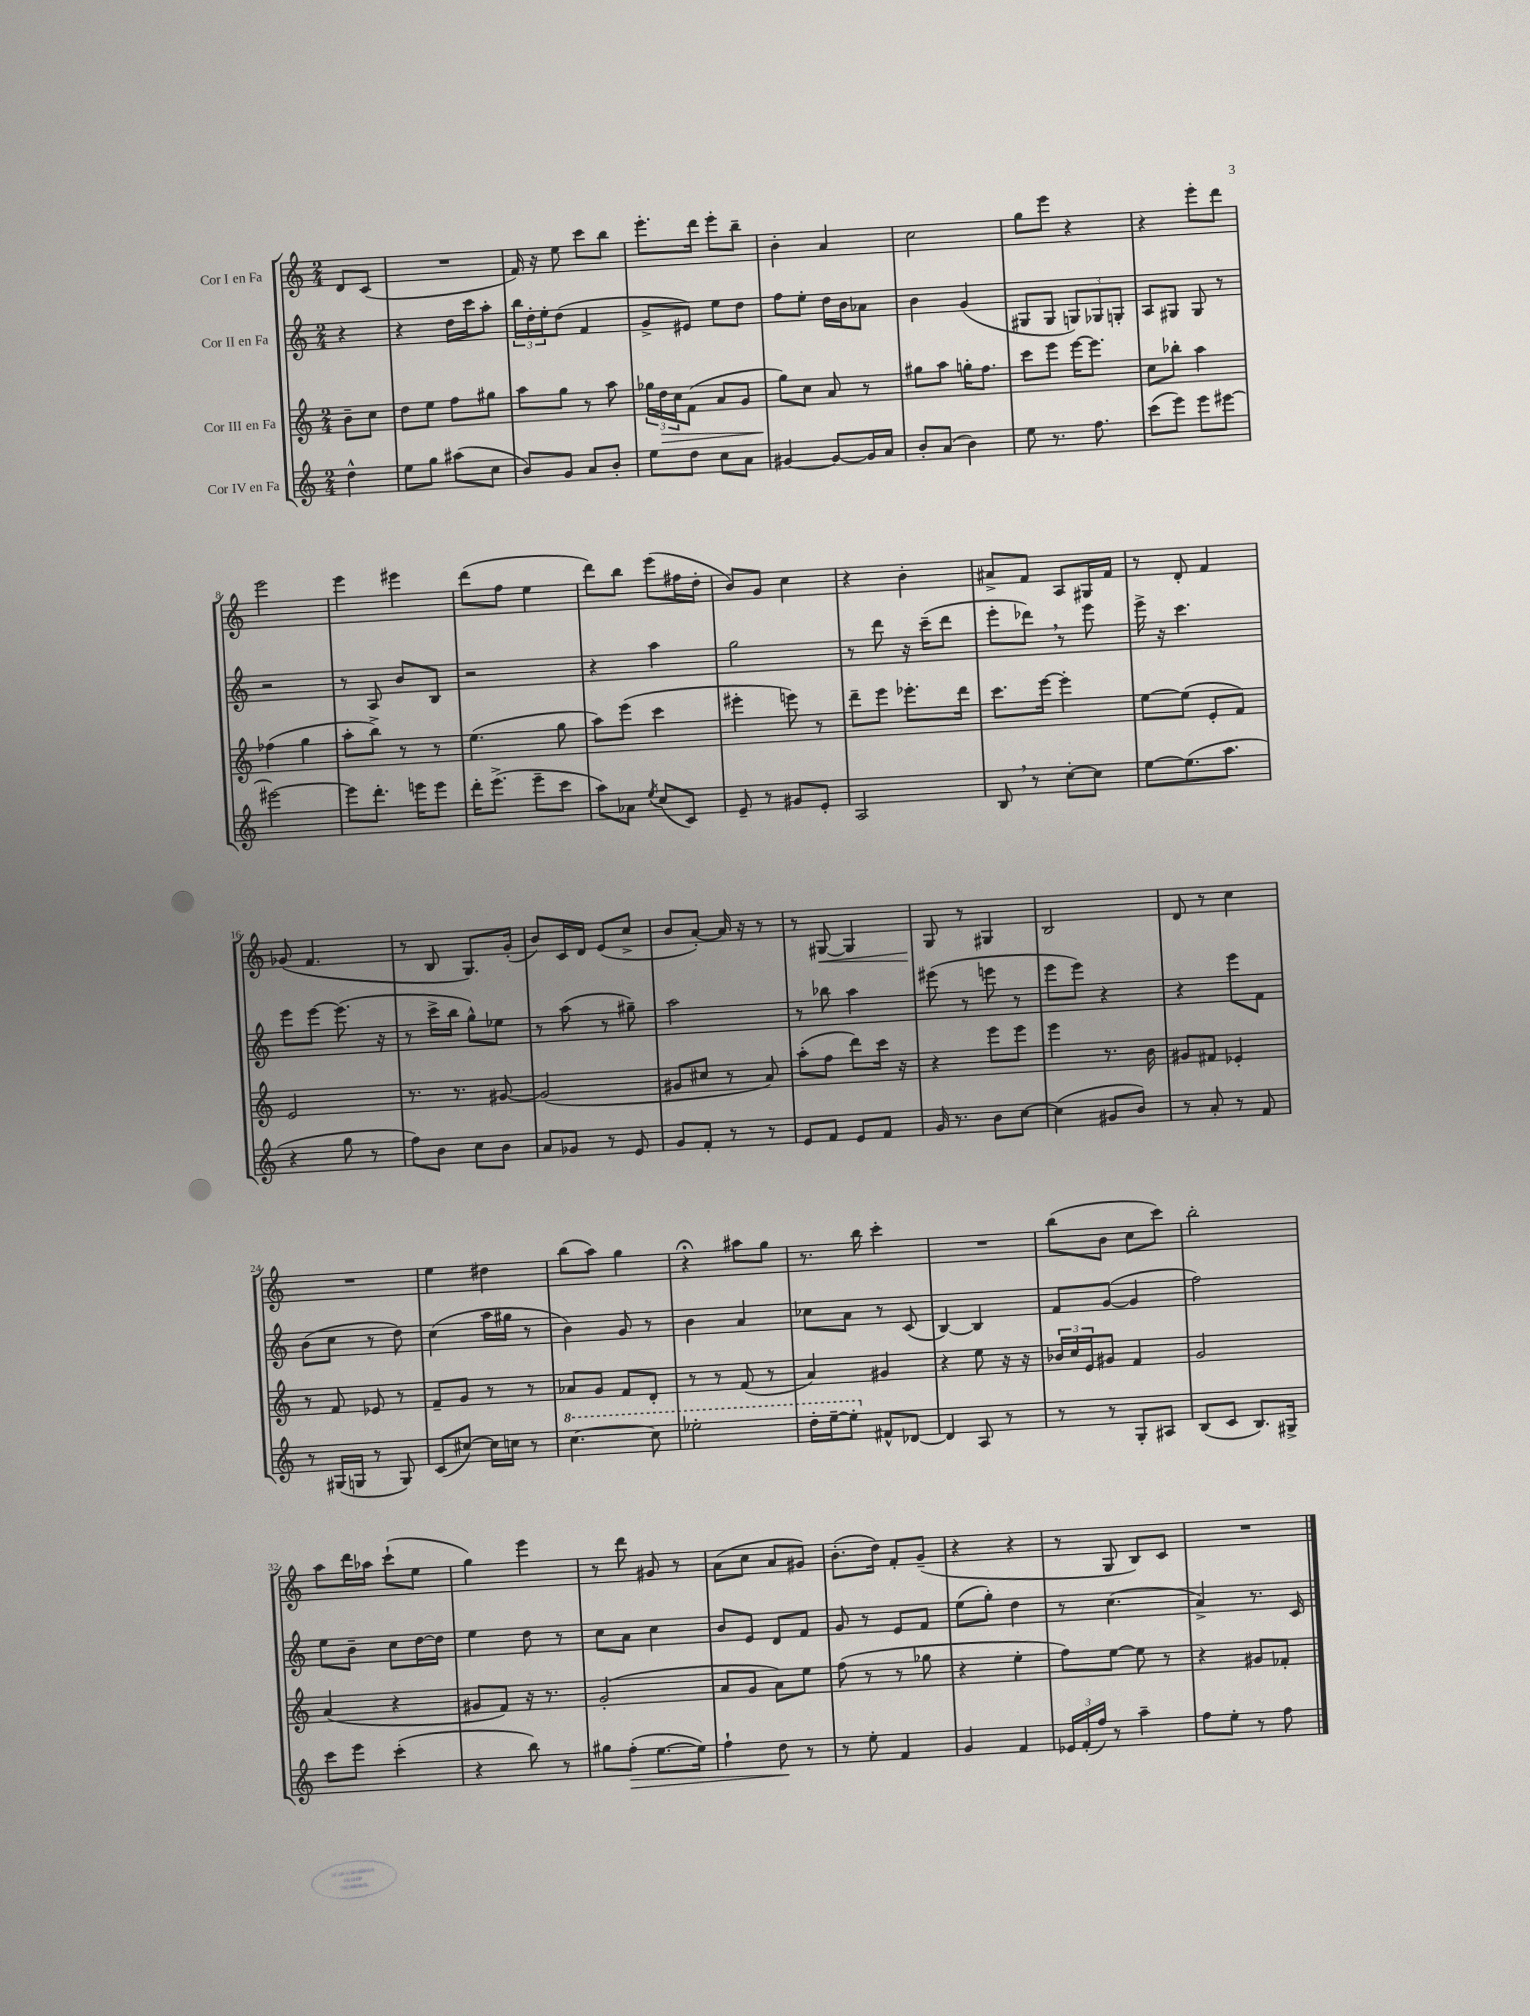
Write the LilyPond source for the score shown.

<<
\new StaffGroup <<
\new Staff = "s0" \with { instrumentName = "Cor I en Fa" } {
    \clef treble \key c \major \numericTimeSignature \time 2/4 \partial 4
    d'8 c'8( |
    R2 |
    f'16) r16 e''8 c'''8 b''8 |
    e'''8.-. d'''16 e'''8-. b''8-- |
    b'4-. a'4 |
    c''2 |
    g''8 e'''8 r4 |
    r4 e'''8-. d'''8 |
    e'''2 |
    e'''4 eis'''4 |
    d'''8( f''8 e''4 |
    d'''8) b''8 e'''8( fis''16 d''16-. |
    b'8) g'8 c''4 |
    r4 b'4-. |
    ais'8-> f'8 a8 gis16 f'16 |
    r8 d'8-. f'4 |
    ges'8( f'4. |
    r8 b8 g8.) g'16-.( |
    b'8) c'16 d'16 e'8( c''8-> |
    b'8 a'8~-.) a'16 r16 r8 |
    r8 gis8~\< gis4 |
    g8\! r8 gis4 |
    b2 |
    d'8 r8 c''4 |
    R2 |
    e''4 dis''4 |
    b''8( a''8) g''4 |
    r4\fermata ais''8 g''8 |
    r8. b''16 c'''4-. |
    R2 |
    b''8( b'8 c''8 c'''8) |
    b''2-. |
    a''8 d'''16 aes''16 c'''8-!( e''8 |
    g''4) e'''4 |
    r8 d'''8 gis'8 r8 |
    a'8( c''8 a'8 gis'8) |
    b'8.-.( d''16) f'8-. g'8--( |
    r4 r4 |
    r8 g8 b8) c'8 |
    R2 \bar "|." |
}
\new Staff = "s1" \with { instrumentName = "Cor II en Fa" } {
    \clef treble \key c \major \numericTimeSignature \time 2/4 \partial 4
    r4 |
    r4 d''16 c'''16 a''8-. |
    \tuplet 3/2 { b''16 d''16-. e''16-. } d''8( f'4 |
    g'8-> eis'8) e''8 d''8 |
    f''8 e''8-. d''16 b'16 aes'8 |
    b'4 g'4( |
    gis8 gis8 \tuplet 3/2 { g8) ges8 g8-. } |
    a8 gis8 gis8 r8 |
    r2 |
    r8 a8 b'8 b8 |
    r2 |
    r4 a''4 |
    g''2 |
    r8 d'''8 r16 c'''16--( d'''8 |
    e'''8-. des'''8) \breathe r8 e'''8 |
    e'''16-> r16 c'''4. |
    e'''8 e'''8~ e'''8.( r16 |
    r8 c'''16-> b''16 g''8-^) ees''8 |
    r8 a''8( r8 gis''8--) |
    a''2 |
    r8 bes''8 a''4 |
    eis'''8( r8 e'''8 r8 |
    e'''8 e'''8) r4 |
    r4 e'''8 f'8 |
    b'8( c''8 r8 d''8) |
    c''4( a''16 gis''16 r8 |
    b'4) g'8 r8 |
    b'4 a'4 |
    ces''8 a'8 r8 c'8( |
    b4~) b4 |
    f'8 g'8~( g'4 |
    f''2) |
    e''8 b'8-- c''8 d''16~ d''16 |
    e''4 d''8 r8 |
    c''8 a'8 c''4 |
    b'8 e'8 d'8 f'8 |
    g'8 r8 e'8 f'8 |
    e''8( g''8-.) d''4 |
    r8 c''4.( |
    a'4->) r8. c'16 \bar "|." |
}
\new Staff = "s2" \with { instrumentName = "Cor III en Fa" } {
    \clef treble \key c \major \numericTimeSignature \time 2/4 \partial 4
    b'8-- c''8 |
    d''8 e''8 f''8 gis''8 |
    a''8 g''8 r8 a''8 |
    \tuplet 3/2 { ges''16 d''16\> c''16 } f'8( a'8 g'8 |
    g''8\!) c''8 a'8 r8 |
    gis''8 a''8 g''16-. f''8. |
    c'''8 e'''8 e'''16~ e'''8. |
    c''8 bes''8-. a''4 |
    fes''4( g''4 |
    a''8-. b''8->) r8 r8 |
    e''4.( g''8 |
    a''8) e'''8( c'''4 |
    eis'''4-. e'''8) r8 |
    d'''8-- e'''8 ees'''8.-. d'''16 |
    c'''8. e'''16~ e'''4-. |
    e''8~ e''8( e'8-. f'8) |
    e'2 |
    r8. r8. gis'8~ |
    gis'2( |
    gis'8 cis''8 r8 a'8) |
    a''8-.( f''8 d'''8) c'''16 r16 |
    r4 e'''8 e'''8 |
    e'''4 r8. b'16 |
    gis'8 fis'8 ees'4-. |
    r8 f'8 ees'8 r8 |
    f'8-- g'8 r8 r8 |
    aes'8 g'8 f'8 d'8-. |
    r8 r8 f'8( r8 |
    a'4) gis'4 |
    r4 e''8 r16 r16 |
    \tuplet 3/2 { bes'16 c''16 e'16 } gis'8 f'4 |
    g'2 |
    a'4( r4 |
    gis'8 f'8) r16 r8. |
    g'2-.( |
    a'8 g'8 a'8) e''8 |
    f''8( r8 r8 ges''8 |
    r4 e''4-. |
    f''8) e''8~ e''8 r8 |
    r4 gis'8 fes'8-. \bar "|." |
}
\new Staff = "s3" \with { instrumentName = "Cor IV en Fa" } {
    \clef treble \key c \major \numericTimeSignature \time 2/4 \partial 4
    d''4-^ |
    e''8 g''8 ais''8( c''8 |
    b'8) g'8 a'8 b'8-. |
    e''8 d''8 c''8 a'8 |
    gis'4~ gis'8~ gis'16 a'16 |
    b'8-. a'8( b'4) |
    e''8 r8. f''8. |
    c'''8( e'''8) e'''8 eis'''8~ |
    eis'''2~ |
    eis'''8 d'''8.-. e'''16 e'''8 |
    d'''16-. e'''8.->( e'''8-- c'''8 |
    a''8) aes'8 \acciaccatura { e''8 } c''8( c'8) |
    e'8-- r8 gis'8 e'8-. |
    a2 |
    b8 \breathe r8 c''8~-. c''8 |
    e''8~ e''8.( a''8. |
    r4 g''8 r8 |
    f''8) b'8 c''8 b'8 |
    a'8 ges'8 r8 e'8 |
    g'8 f'8-. r8 r8 |
    e'8 f'8 e'8 f'8 |
    g'16 r8. b'8 c''8~ |
    c''4( gis'8 b'8) |
    r8 a'8-. r8 f'8 |
    r8 gis16( g16 r8 g8) |
    c'8( cis''8~) cis''16 c''16 r8 |
    \ottava #1 c'''4.~ c'''8 |
    ees'''2-. |
    d'''16-. e'''16~-- e'''8-. \ottava #0 fis'8-^ des'8~ |
    des'4 a8 r8 |
    r8 r8 g8-. ais8 |
    b8( c'8 b8.) gis16-> |
    c'''8 e'''8 c'''4-.( |
    r4 b''8) r8 |
    gis''8 f''8-.\>( e''8.~ e''16) |
    f''4-! d''8\! r8 |
    r8 e''8-. f'4 |
    g'4 f'4 |
    \tuplet 3/2 { ees'16 f'16-.( f''16) } r8 a''4-- |
    f''8 e''8-. r8 f''8 \bar "|." |
}
>>
>>
